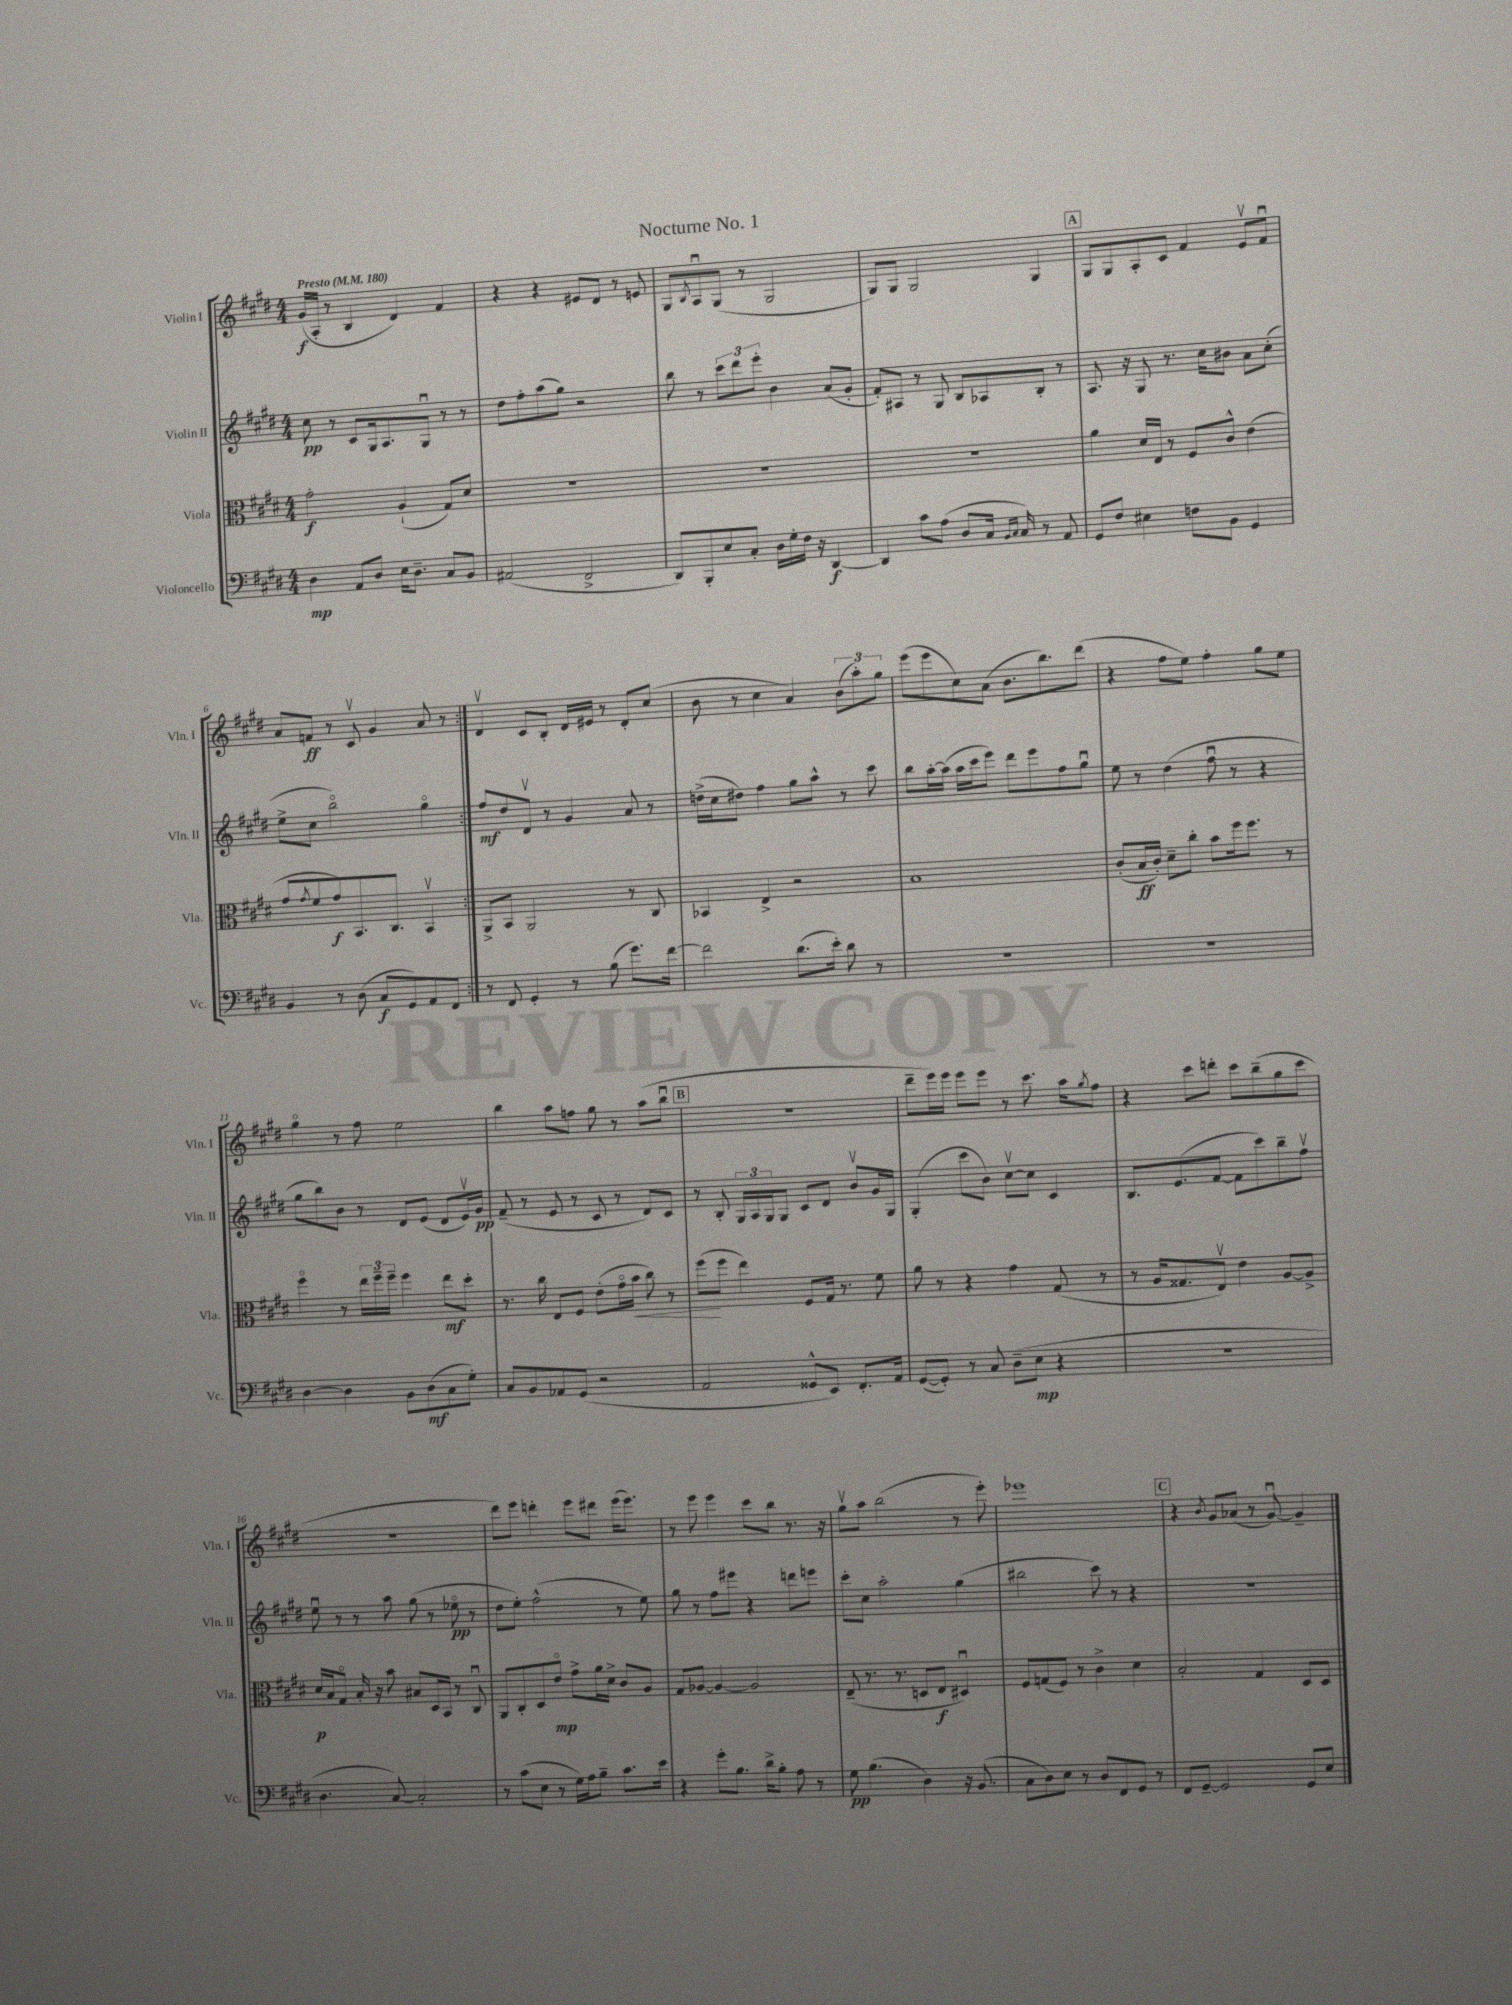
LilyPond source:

\header { title = "Nocturne No. 1" }
<<
\new StaffGroup <<
\new Staff = "s0" \with { instrumentName = "Violin I" shortInstrumentName = "Vln. I" } {
    \clef treble \key e \major \numericTimeSignature \time 4/4 \tempo "Presto" 4 = 180
    \repeat volta 2 { gis'16\f( a16-. r8 b4 dis'4) fis'4 |
    r4 r4 eis'8 dis'8 r8 e'8 |
    gis8 \acciaccatura { b8 } a8\downbow gis8( r8 gis2 |
    gis8) gis8 gis2 gis4 |
    \mark \markup { \box "A" } gis8 gis8 a8-. cis'8 fis'4 e'8\upbow fis'8\downbow |
    a'8 f'8\ff r8 cis'8\upbow gis'4 a'8 r8 | }
    dis'4\upbow cis'8 b8-. dis'16 eis'16 r8 dis'8-. cis''8( |
    b'8 r8 cis''4 a'4) \tuplet 3/2 { b'8( a''8-.) gis''8 } |
    e'''8( e'''8 cis''8) a'8( b'8. b''8.) dis'''8( |
    r4 fis''8 e''8) fis''4-. gis''8 e''8 |
    gis''4\flageolet r8 fis''8 e''2 |
    b''4 a''8 f''8 gis''8 r8 a''8( b''8\downbow |
    \mark \markup { \box "B" } R1 |
    dis'''8-- e'''16) e'''16 e'''8 e'''8 r8 cis'''8. a''16 \acciaccatura { gis''8 } fis''8 |
    r4 cis'''8 d'''8-. cis'''8 b''8--( gis''8 cis'''8 |
    R1 |
    dis'''8) e'''8 d'''4-. e'''8 dis'''8 e'''16( e'''8.) |
    r8 e'''8 e'''4 cis'''8 b''8 r8. r16 |
    gis''8\upbow a''8 b''2( r8 e'''8-.) |
    ees'''1 |
    \mark \markup { \box "C" } r4 \acciaccatura { b'8 } gis'8 aes'8( r8 gis'8~\downbow) gis'4-- \bar "|." |
}
\new Staff = "s1" \with { instrumentName = "Violin II" shortInstrumentName = "Vln. II" } {
    \clef treble \key e \major \numericTimeSignature \time 4/4
    \repeat volta 2 { cis''8\pp r8 cis'8 gis16 a8. gis8\downbow r8 r8 |
    dis''8 fis''8-. a''8( gis''8) r2 |
    b''8 r8 \tuplet 3/2 { cis'''8 dis'''8 e'''8-. } b'4 a'8( gis'8-. |
    fis'8-.) ais8 r8 gis8 b8 aes8 b8-. r8 |
    \mark \markup { \box "A" } a8. r16 gis8 r8. cis''16 bis'8 a'8 cis''8-.( |
    e''8-> cis''8 b''2\flageolet) gis''4\flageolet | }
    fis''8\mf dis''8 dis'8\upbow r8 gis'4 a'8 r8 |
    d''16->( cis''16 dis''8) fis''4 gis''8 a''8-^ r8 cis'''8 |
    b''8 a''16~-. a''16( a''16 cis'''16 e'''8) dis'''8 e'''8 fis''8 gis''8\downbow |
    e''8 r8 dis''4( fis''8\downbow r8 r4 |
    gis''8 b''8) b'8 r8 dis'8 e'8( dis'8 e'16\upbow) gis'16\pp |
    fis'8--( r8 e'8 r8 cis'8 r8 dis'8) cis'8 |
    \mark \markup { \box "B" } r8 b8-. \tuplet 3/2 { gis16 a16 gis16 } gis8 cis'8 dis'8 b'8\upbow gis'16 gis16 |
    gis4-.( cis'''8 b'8) cis''8~\upbow cis''8 cis'4 |
    b8. e'8.( fis'8~ fis'8 cis'''8) b''8-- fis''8\upbow |
    e''8\downbow r8 r8 a''8 gis''8( r8 ees''8\flageolet\pp r8 |
    dis''8 e''8-.) fis''2-^( r8 e''8) |
    gis''8 r8 fis''8 eis'''8 r4 d'''8 e'''8 |
    cis'''8-. cis''8 a''2-. gis''4( |
    bis''2 cis'''8) r8 r4 |
    \mark \markup { \box "C" } R1 \bar "|." |
}
\new Staff = "s2" \with { instrumentName = "Viola" shortInstrumentName = "Vla." } {
    \clef alto \key e \major \numericTimeSignature \time 4/4
    \repeat volta 2 { gis'2-.\f a4-!( gis8) dis'8 |
    R1 |
    R1 |
    R1 |
    \mark \markup { \box "A" } a'4 dis'16 e16 r8 fis8 cis'8-^ e'4( |
    gis'8 \acciaccatura { gis'8 } fis'8 gis'8\f) b,8. cis8. b,4\upbow | }
    a,8-> b,8 a,2 r8 cis8 |
    bes,4 e4-> r2 |
    b1 |
    cis'8-.( b16\ff cis'16-.) dis'8-- cis''8-. b'8 fis''16 fis''8. r8 |
    fis''4\flageolet r8 \tuplet 3/2 { e''16 fis''16-- fis''16-- } fis''4 e''8\mf dis''8-. |
    r8. cis''16 e8 fis8 e'8-.( gis'16\flageolet b'16\< cis''8) r8 |
    \mark \markup { \box "B" } fis''8\!( fis''8 e''4) fis8 gis16 r8. fis'8 |
    a'8 r8 r4 gis'4 gis8( r8 |
    r8 a16 gisis8. e8\upbow) e'4 a8~ a8-> |
    dis'16\p b16 gis8\flageolet b16-. r16 b'8 bis8 dis16 b,16 r8 cis8\downbow |
    a,8 cis8-. dis8 e'8\flageolet\mp gis'8-> a'16 dis'16-> cis'8 a8 |
    gis8 aes8~ aes4~ aes2 |
    e8--( r8. r8. d8 e8\f dis4\downbow) |
    fis8 g8( fis8) r8 cis'4-> dis'4 |
    \mark \markup { \box "C" } b2-. gis4 dis8 dis8 \bar "|." |
}
\new Staff = "s3" \with { instrumentName = "Violoncello" shortInstrumentName = "Vc." } {
    \clef bass \key e \major \numericTimeSignature \time 4/4
    \repeat volta 2 { dis4\mp a,8 dis8 e16 dis8.-- cis8 b,8 |
    ais,2( fis,2-> |
    dis,8) b,,8-. e8 cis8-. dis16 gis16-. fis16 r16 dis,4~\f |
    dis,4 cis'8 a8( dis8 cis16 \grace { b,16 cis16 } cis16) r8 a,8 |
    \mark \markup { \box "A" } gis,8 fis8 eis4 f8 b,8 gis,4 |
    b,4 r8 dis8( cis8\f gis,8) a,8 fis,8 | }
    r8 fis,8 gis,4-. r8 b8( gis'8.) fis'16~ |
    fis'2 dis'8.( e'16-.) dis'8 r8 |
    r1 |
    R1 |
    dis4~ dis4 b,8 dis8\mf( cis8 gis8-.) |
    cis8 b,8 aes,8 gis,8( r2 |
    \mark \markup { \box "B" } a,2 gisis,8-^ e,8) fis,8.-. a,16 |
    gis,8~( gis,8-.) r8 cis8 dis8--( e8\mp r4 |
    R1 |
    dis4. cis8~) cis2-. |
    r8 cis'8( e8 r8 gis16) a16 b8-- cis'8. e'16 |
    r4 gis'8-. b8. dis'16-> b8-. a8 r8 |
    gis8\pp b4.( dis4) r16 b,8.( |
    cis8 dis8) e8 r8 dis8 fis,8 gis,8 r8 |
    \mark \markup { \box "C" } fis,8 gis,8~-- gis,2 gis,8 e8 \bar "|." |
}
>>
>>
